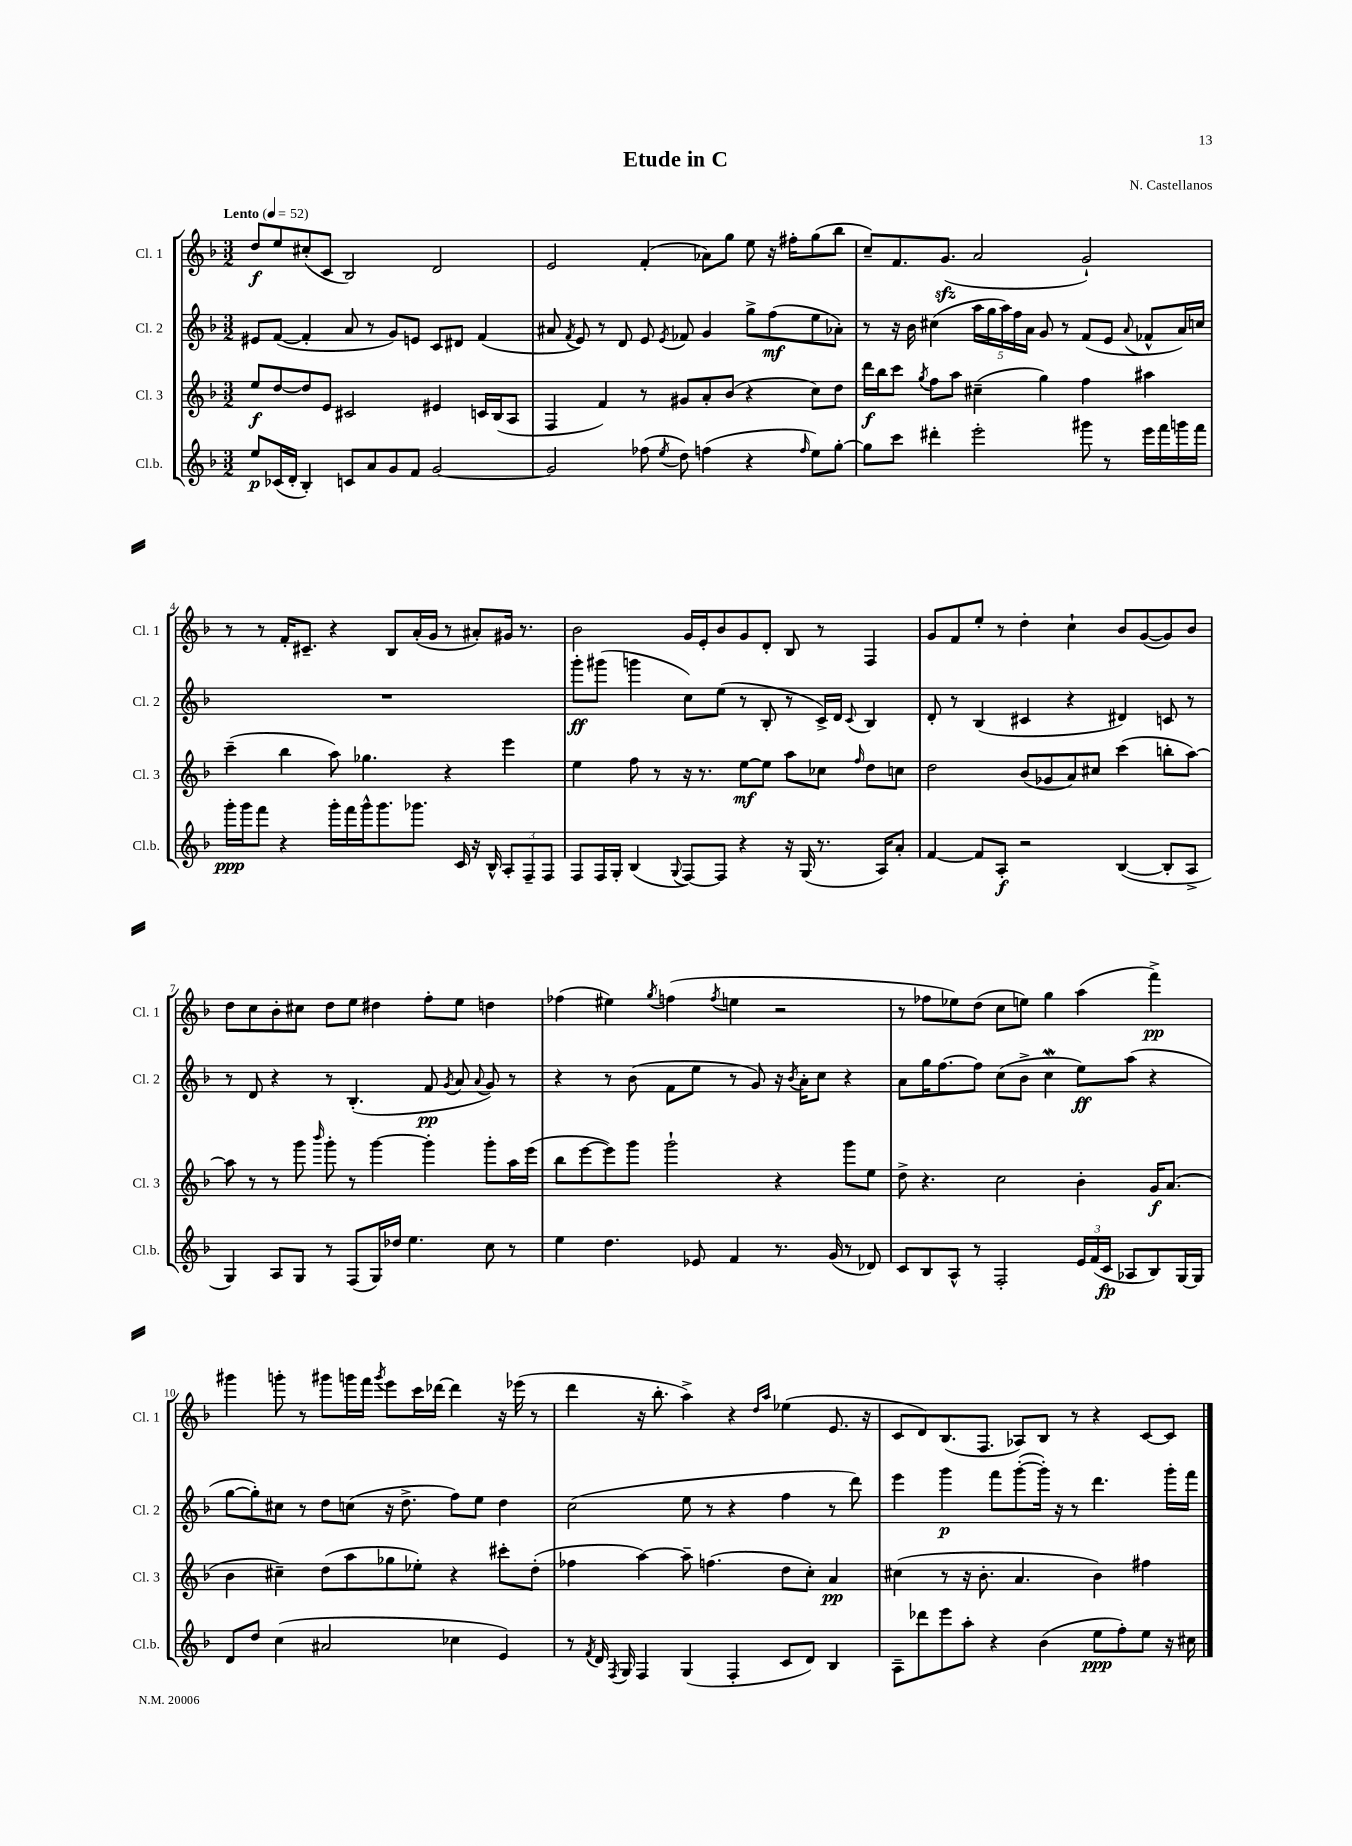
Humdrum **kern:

**kern	**dynam	**kern	**dynam	**kern	**dynam	**kern	**dynam
*part4	*part4	*part3	*part3	*part2	*part2	*part1	*part1
*staff4	*staff4	*staff3	*staff3	*staff2	*staff2	*staff1	*staff1
*I"Cl.b.	*	*I"Cl. 3	*	*I"Cl. 2	*	*I"Cl. 1	*
*I'Cl.b.	*	*I'Cl. 3	*	*I'Cl. 2	*	*I'Cl. 1	*
*clefG2	*	*clefG2	*	*clefG2	*	*clefG2	*
*k[b-]	*	*k[b-]	*	*k[b-]	*	*k[b-]	*
*M3/2	*	*M3/2	*	*M3/2	*	*M3/2	*
*MM52	*	*MM52	*	*MM52	*	*MM52	*
=1	=1	=1	=1	=1	=1	=1	=1
!	!	!	!	!	!	!LO:TX:a:B:t=Lento	!
8ee/L	p	8ee/L	f	8e#X/L	.	8dd/L	f
(16c-X/L	.	[8dd/	.	([8f/J	.	8ee/	.
16d'/JJ	.	.	.	.	.	.	.
4B-'/)	.	8dd/]	.	4f'/]	.	(8cc#X'/	.
.	.	8e/J	.	.	.	8c/J	.
8cn/L	.	2c#X/	.	8a/	.	2B-/)	.
8a/	.	.	.	8r	.	.	.
8g/	.	.	.	8g/L)	.	.	.
8f/J	.	.	.	8en/J	.	.	.
[2g/	.	4e#X/	.	8c/L	.	2d/	.
.	.	.	.	8d#X/J	.	.	.
.	.	16cn/LL	.	(4f/	.	.	.
.	.	(16B-/J	.	.	.	.	.
.	.	8A/J	.	.	.	.	.
=2	=2	=2	=2	=2	=2	=2	=2
2g/]	.	4F/	.	8a#X/	.	2e/	.
.	.	.	.	8qf/	.	.	.
.	.	.	.	8e/)	.	.	.
.	.	4f/)	.	8r	.	.	.
.	.	.	.	8d/	.	.	.
(8ff-X\	.	8r	.	8e/	.	(4f'/	.
8qee/	.	.	.	8qe/	.	.	.
8dd\)	.	8g#X/L	.	8f-X/	.	.	.
(4ffn\	.	8a'/	.	4g/	.	8a-X\L)	.
.	.	(8b-/J	.	.	.	8gg\J	.
4r	.	4r	.	8gg^\L	.	8ee\	.
.	.	.	.	(8ff\	mf	16r	.
.	.	.	.	.	.	16ff#X'\KL	.
16qqff/	.	.	.	.	.	.	.
8ee\L)	.	8cc\L)	.	8ee\	.	(8gg\	.
[8gg'\J	.	8dd\J	.	8a-X'\J)	.	8bb-\J	.
=3	=3	=3	=3	=3	=3	=3	=3
8gg\L]	.	16ddd\LL	f	8r	.	8cc~/L)	.
.	.	16bb-\J	.	.	.	.	.
8ccc\J	.	8ccc\J	.	16r	.	8.f/	.
.	.	.	.	16b-\	.	.	.
.	.	8qgg/	.	.	.	.	.
4ddd#X'\	.	8ff\L	.	(4cc#X\	.	.	.
.	.	.	.	.	.	(8.gzz/J	.
.	.	8aa\J	.	.	.	.	.
2eee'\	.	(4cc#X~\	.	20aa\LL	.	2a/	.
.	.	.	.	20gg\	.	.	.
.	.	.	.	20aa\)	.	.	.
.	.	.	.	20ff\	.	.	.
.	.	.	.	20a\JJ	.	.	.
.	.	4gg\)	.	8g/	.	.	.
.	.	.	.	8r	.	.	.
8ggg#X\	.	4ff\	.	(8f/L	.	2g`/)	.
8r	.	.	.	8e/J	.	.	.
.	.	.	.	8qqa/	.	.	.
16eee\LL	.	4aa#X\	.	8f-X^^/L	.	.	.
16fff\	.	.	.	.	.	.	.
16gggn\	.	.	.	16a/L)	.	.	.
16fff\JJ	.	.	.	16ccn/JJ	.	.	.
!!LO:LB:g=z
=4	=4	=4	=4	=4	=4	=4	=4
16ggg'\LL	ppp	(4ccc~\	.	1.r	.	8r	.
16ggg\J	.	.	.	.	.	.	.
8fff\J	.	.	.	.	.	8r	.
4r	.	4bb-\	.	.	.	16f'/KL	.
.	.	.	.	.	.	8.c#X~/J	.
16ggg'\LL	.	8aa\)	.	.	.	4r	.
16fff\	.	.	.	.	.	.	.
16ggg^^\J	.	4.gg-X\	.	.	.	.	.
8.ggg\	.	.	.	.	.	.	.
.	.	.	.	.	.	8B-/L	.
8.ggg-X\J	.	.	.	.	.	(16a'/L	.
.	.	.	.	.	.	16g/JJ	.
.	.	4r	.	.	.	8r	.
16c/	.	.	.	.	.	.	.
16r	.	.	.	.	.	8a#X'/L)	.
16B-^^/	.	.	.	.	.	.	.
12A'/L	.	4eee\	.	.	.	16g#X/Jk	.
.	.	.	.	.	.	8.r	.
12F~/	.	.	.	.	.	.	.
12F/J	.	.	.	.	.	.	.
=5	=5	=5	=5	=5	=5	=5	=5
8F/L	.	4ee\	.	8ggg'\L	ff	2b-\	.
16F/L	.	.	.	(8ggg#X\J	.	.	.
16G'/JJ	.	.	.	.	.	.	.
(4B-/	.	8ff\	.	4gggn\	.	.	.
.	.	8r	.	.	.	.	.
8qqG/	.	.	.	.	.	.	.
[8F/L)	.	16r	.	8cc\L)	.	16g/LL	.
.	.	8.r	.	.	.	16e'/J	.
8F/J]	.	.	.	(8ee\J	.	8b-/	.
4r	.	[8ee\L	mf	8r	.	8g/	.
.	.	8ee\J]	.	8B-'/	.	8d'/J	.
16r	.	8aa\L	.	8r	.	8B-/	.
(16G/	.	.	.	.	.	.	.
8.r	.	8cc-X\J	.	16c^/LL)	.	8r	.
.	.	.	.	16d/JJ	.	.	.
.	.	16qqff/	.	8qqc/	.	.	.
.	.	8dd\L	.	4B-/	.	4F/	.
16A/KL)	.	.	.	.	.	.	.
8a'/J	.	8ccn\J	.	.	.	.	.
=6	=6	=6	=6	=6	=6	=6	=6
[4f/	.	2dd\	.	8d'/	.	8g/L	.
.	.	.	.	8r	.	8f/	.
8f/L]	.	.	.	(4B-/	.	8ee'/J	.
8A'/J	f	.	.	.	.	8r	.
2r	.	(8b-/L	.	4c#X/	.	4dd'\	.
.	.	8g-X/	.	.	.	.	.
.	.	8a/)	.	4r	.	4cc`\	.
.	.	8cc#X/J	.	.	.	.	.
([4B-/	.	(4ccc\	.	4d#X/)	.	8b-/L	.
.	.	.	.	.	.	([8g/	.
8B-'/L]	.	8bbn'\L	.	8cn/	.	8g/])	.
8A^/J	.	[8aa\J)	.	8r	.	8b-/J	.
!!LO:LB:g=z
=7	=7	=7	=7	=7	=7	=7	=7
4G/)	.	8aa\]	.	8r	.	8dd\L	.
.	.	8r	.	8d/	.	8cc\	.
8A/L	.	8r	.	4r	.	8b-'\	.
8G/J	.	8ggg\	.	.	.	8cc#X\J	.
.	.	16qqbbb-/	.	.	.	.	.
8r	.	8ggg'\	.	8r	.	8dd\L	.
(8F/L	.	8r	.	(4.B-'/	.	8ee\J	.
16G/L)	.	[4ggg\	.	.	.	4dd#X\	.
16dd-X/JJ	.	.	.	.	.	.	.
4.ee\	.	.	.	.	.	.	.
.	.	4ggg'\]	.	8f/	pp	8ff'\L	.
.	.	.	.	8qg/	.	.	.
.	.	.	.	8a/	.	8ee\J	.
.	.	.	.	8qqa/	.	.	.
8cc\	.	8ggg'\L	.	8g/)	.	4ddn\	.
8r	.	16aa\L	.	8r	.	.	.
.	.	(16eee\JJ	.	.	.	.	.
=8	=8	=8	=8	=8	=8	=8	=8
4ee\	.	8bb-\L	.	4r	.	(4ff-X\	.
.	.	[8eee\	.	.	.	.	.
4.dd\	.	8eee\])	.	8r	.	4ee#X\)	.
.	.	8ggg\J	.	(8b-\	.	.	.
.	.	.	.	.	.	8qgg/	.
.	.	2ggg`\	.	8f\L	.	(4ffn\	.
8e-X/	.	.	.	8ee\J	.	.	.
.	.	.	.	.	.	8qff/	.
4f/	.	.	.	8r	.	4een\	.
.	.	.	.	8g/)	.	.	.
8.r	.	4r	.	16r	.	2r	.
.	.	.	.	8qb-/	.	.	.
.	.	.	.	16a'\KL	.	.	.
.	.	.	.	8cc\J	.	.	.
(16g/	.	.	.	.	.	.	.
8r	.	8ggg\L	.	4r	.	.	.
8d-X/)	.	8ee\J	.	.	.	.	.
=9	=9	=9	=9	=9	=9	=9	=9
8c/L	.	8dd^\	.	8a\L	.	8r	.
8B-/	.	4.r	.	16gg\K	.	8ff-X\L	.
.	.	.	.	[8.ff\	.	.	.
8A^^/J	.	.	.	.	.	8ee-X\)	.
8r	.	.	.	8ff\J]	.	(8dd\J	.
2F'/	.	2cc\	.	(8cc\L	.	8cc\L	.
.	.	.	.	8b-^\J	.	8een\J)	.
.	.	.	.	4ccW\	.	4gg\	.
24e/LL	.	4b-'\	.	8ee\L)	ff	(4aa\	.
(24f/	.	.	.	.	.	.	.
24c/JJ	fp	.	.	.	.	.	.
8A-X/L	.	.	.	(8aa\J	.	.	.
8B-/)	.	16g/KL	f	4r	.	4fff^\)	pp
.	.	(8.a/J	.	.	.	.	.
[16G/L	.	.	.	.	.	.	.
16G/JJ]	.	.	.	.	.	.	.
!!LO:LB:g=z
=10	=10	=10	=10	=10	=10	=10	=10
8d/L	.	4b-\	.	[8gg\L	.	4ggg#X\	.
8dd/J	.	.	.	8gg'\])	.	.	.
(4cc\	.	4cc#X~\)	.	8cc#X\J	.	8gggn'\	.
.	.	.	.	8r	.	8r	.
2a#X/	.	(8dd\L	.	8dd\L	.	8ggg#X\L	.
.	.	8aa\	.	(8ccn\J	.	16gggn\L	.
.	.	.	.	.	.	16fff\JJ	.
.	.	.	.	.	.	8qggg/	.
.	.	8gg-X\	.	16r	.	8eee\L	.
.	.	.	.	8.dd^\	.	.	.
.	.	8ee-X'\J)	.	.	.	16ccc\L	.
.	.	.	.	.	.	[16ddd-X\JJ	.
4cc-X\	.	4r	.	8ff\L)	.	4ddd-\]	.
.	.	.	.	8ee\J	.	.	.
4e/)	.	8ccc#X'\L	.	4dd\	.	16r	.
.	.	.	.	.	.	(16eee-X\	.
.	.	(8dd'\J	.	.	.	8r	.
=11	=11	=11	=11	=11	=11	=11	=11
8r	.	4ff-X\	.	(2cc\	.	4ddd\	.
8qf/	.	.	.	.	.	.	.
16d/	.	.	.	.	.	.	.
8qF/	.	.	.	.	.	.	.
16G/	.	.	.	.	.	.	.
4F/	.	[4aa\)	.	.	.	16r	.
.	.	.	.	.	.	8.bb-'\	.
(4G/	.	8aa~\]	.	8ee\	.	4aa^\)	.
.	.	(4.ffn\	.	8r	.	.	.
4F'/	.	.	.	4r	.	4r	.
.	.	.	.	.	.	16qqdd/LL	.
.	.	.	.	.	.	16qqaa/JJ	.
8c/L	.	8dd\L	.	4ff\	.	(4ee-X\	.
8d/J)	.	8cc'\J)	.	.	.	.	.
4B-/	.	4a/	pp	8r	.	8.e/	.
.	.	.	.	8ddd\)	.	.	.
.	.	.	.	.	.	16r	.
=12	=12	=12	=12	=12	=12	=12	=12
8A~\L	.	(4cc#X\	.	4eee\	.	8c/L	.
8ddd-X\	.	.	.	.	.	8d/)	.
8eee\	.	8r	.	4ggg\	p	(8.B-/	.
8aa'\J	.	16r	.	.	.	.	.
.	.	8.b-'\	.	.	.	8.F/J	.
4r	.	.	.	8fff\L	.	.	.
.	.	4.a/	.	([8ggg'\	.	8A-X/L)	.
(4b-\	.	.	.	16ggg'\Jk])	.	8B-/J	.
.	.	.	.	16r	.	.	.
.	.	.	.	8r	.	8r	.
8ee\L	ppp	4b-\)	.	4.ddd\	.	4r	.
8ff'\)	.	.	.	.	.	.	.
8ee\J	.	4ff#X\	.	.	.	[8c/L	.
16r	.	.	.	16ggg'\LL	.	8c/J]	.
16cc#X\	.	.	.	16fff\JJ	.	.	.
==	==	==	==	==	==	==	==
*-	*-	*-	*-	*-	*-	*-	*-
